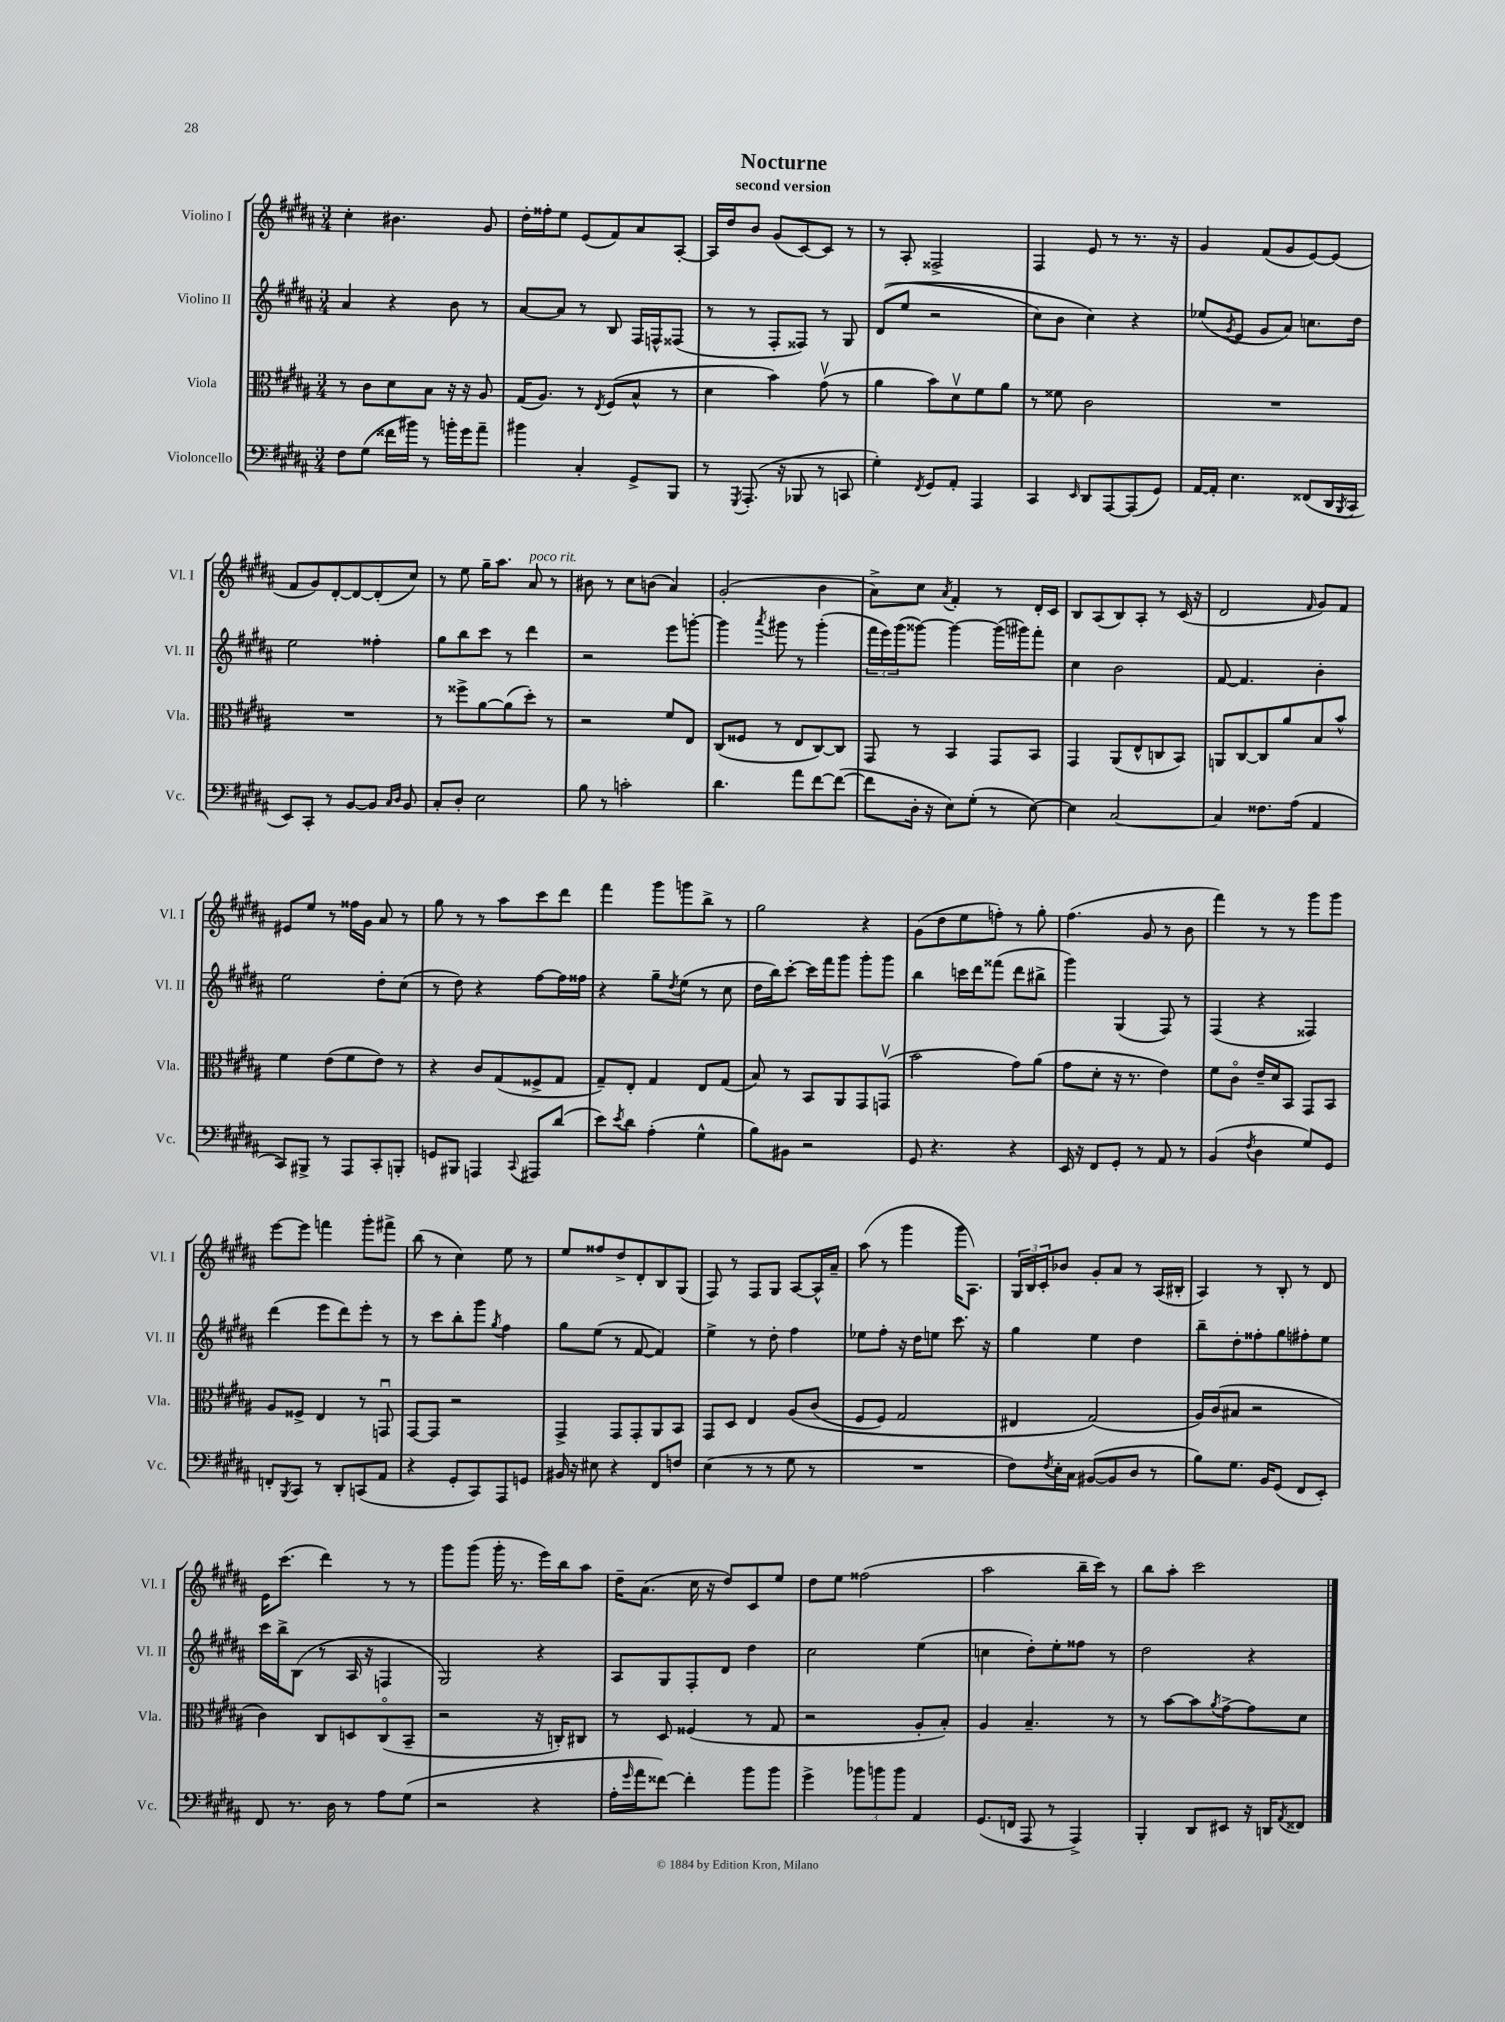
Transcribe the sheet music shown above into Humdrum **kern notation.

**kern	**kern	**kern	**kern
*staff4	*staff3	*staff2	*staff1
*clefF4	*clefC3	*clefG2	*clefG2
*k[f#c#g#d#a#]	*k[f#c#g#d#a#]	*k[f#c#g#d#a#]	*k[f#c#g#d#a#]
*M3/4	*M3/4	*M3/4	*M3/4
8F#	8r	4a#	4cc#'
(8G#	8c#	.	.
16f##	8d#	4r	4.b#
16b#)	.	.	.
8r	8B	.	.
16b'	16r	8b	.
16g#	16r	.	.
8a#~	8A#	8r	8g#
=	=	=	=
4b#	(16G#	[8a#	16dd#'
.	8.A#)	.	16ff##'
.	.	8a#]	8ee
4C#'	8r	8r	(8e
.	8qE	.	.
.	(8F#	8B	8f#)
8GG#^	8B^^	16F#	8a#
.	.	16F^^	.
8BBB	8r	(8F##	[8A#'
=	=	=	=
8r	4d#	8r	16A#]
.	.	.	16dd#
8qGGG#	.	.	.
(8.AAA#'	.	8r	8b
.	4b)	8F#'	(8g#
16r	.	.	.
8BBB-	.	8F##)	[8c#)
8r	(8g#v	8r	8c#]
8CC	8r	8G#	8r
=	=	=	=
4G#')	4a#	&((8d#	8r
.	.	8ee	8A#'
8qFF#	.	.	.
8GG#	8b)	2r	2F##^
8AA#'	8d#v	.	.
4AAA#	8f#	.	.
.	8a#	.	.
=	=	=	=
4CC#	8r	8cc#)	4F#
.	8f##	8b	.
16qqEE	.	.	.
8DD#	2c#	4cc#&)	8e
[8AAA#	.	.	8r
(8AAA#]	.	4r	8.r
8GG#)	.	.	.
.	.	.	16r
=	=	=	=
[16AA#	2.r	(8ee-	4g#
16AA#']	.	.	.
.	.	8qg#	.
4.E	.	8e	.
.	.	8g#	(8f#
.	.	8a#)	8g#
(8FF##	.	8.cc	[8e)
16DD#	.	.	(8e]
8qBBB	.	.	.
16CC#	.	16dd#	.
=	=	=	=
8EE)	2.r	2ee	8f#
8CC#'	.	.	8g#)
8r	.	.	[8d#'
[8BB	.	.	8d#_
8BB]	.	4ff##'	(8d#']
16qqC#	.	.	.
16qqD#	.	.	.
8BB	.	.	8cc#)
=	=	=	=
8C#'	8r	8gg#	8r
8D#'	8ff##^	8bb	8ee
2E	[8a#	8ccc#	16gg#~
.	.	.	8.aa#
.	(8a#]	8r	.
.	8dd#')	4ddd#	8a#
.	8r	.	8r
=	=	=	=
8B	2r	2r	8b#
8r	.	.	8r
2c'	.	.	8cc#
.	.	.	(8b
.	8f#	8eee	4a#)
.	8E	[8ggg'	.
=	=	=	=
4.d#	(8C#	4ggg]	(2g#'
.	8F##	.	.
.	.	8qaaa#	.
.	8r	8ggg#	.
8a#	8E	8r	.
[8f#	[8C#)	(4ggg#'	4b
(8f#_	8C#]	.	.
=	=	=	=
8f#]	8GG#	24fff#	8a#^)
.	.	24eee)	.
.	.	(24ggg#	.
16D#'	8r	[8ggg##)	8cc#
16r	.	.	.
.	.	.	8qa#
8E)	4BB	4ggg##_	4f#'
(8G#'	.	.	.
8r	8GG#	(16ggg##]	8r
.	.	16ggg#)	.
[8E)	8BB	8fff#'	16d#'
.	.	.	16c#
=	=	=	=
4E]	4GG#	4cc#	8B
.	.	.	(8A#
[2C#	(8AA#	2b	8B)
.	8E^^	.	8A#'
.	8C	.	8r
.	8BB)	.	(16c#
.	.	.	16r
=	=	=	=
4C#]	8AA	[8f#	2d#
.	[8C#	4.f#]	.
8.F##	8C#]	.	.
.	8a#	.	.
(16A#	.	.	.
.	.	.	16qqf#
4AA#	8B	4b'	8g#)
.	8b^^	.	8f#
=	=	=	=
8CC#)	4f#	2ee	8e#
8BBB#^	.	.	8ee
8r	(8e	.	8r
8AAA#	8f#	.	16ff##
.	.	.	16g#
8CC#'	8e)	8dd#'	8a#
8BBB'	8r	(8cc#	8r
=	=	=	=
8GG	4r	8r	8gg#
8BBB#	.	8dd#)	8r
4AAA	8c#	4r	8r
.	(8G#	.	8aa#
8qqCC#	.	.	.
8AAA#	8F##^	[8ff#	8ccc#
(8d#	8G#	16ff#]	8ddd#
.	.	16ff##	.
=	=	=	=
8e)	8G#~)	4r	4fff#
8qe	.	.	.
8d#	8E'	.	.
(4A#'	4G#	8gg#~	8ggg#
.	.	8qdd#	.
.	.	(8ee	8ggg
4G#^^	8E	8r	8bb^
.	(8G#	8cc#	8r
=	=	=	=
8B)	8B)	16dd#	2gg#
.	.	16bb)	.
8BB#	8r	[8ccc#'	.
2r	8BB	16ccc#]	.
.	.	16fff#	.
.	8AA#	8ggg#	.
.	8GG#	8ggg#'	4r
.	(8GGv	8ggg#	.
=	=	=	=
8GG#	2b	4bb	(8g#
4.r	.	.	8dd#
.	.	16ccc	8ee
.	.	16ddd#	.
.	.	(8fff##	8ff')
4r	8g#)	8ddd#	8r
.	(8a#	8bb#^	8gg#'
=	=	=	=
16EE	8g#	4ggg#)	(4.ff#
16r	.	.	.
8FF#	8d#'	.	.
8GG#'	16r	(4G#	.
.	8.r	.	.
8r	.	.	8g#
8AA#	4e)	8F#)	8r
8r	.	8r	8b
=	=	=	=
(4BB	8f#	(4F#	4fff#)
.	8c#o	.	.
8qF#	.	.	.
4D#	16e~	4r	8r
.	16d#	.	.
.	8BB	.	8r
8G#)	8GG#	4F##)	8ggg#
8GG#	8BB	.	8ggg#
=	=	=	=
8FF'	8A#	(4ddd#	[8eee
8qBBB	.	.	.
8CC#	8F##^	.	8eee]
8r	4E	8eee	4fff
8DD#'	.	8ddd#)	.
(8CC	8r	8eee'	8ggg#'
8AA#	8GGu	8r	8fff#^
=	=	=	=
4r	[8GG#	8r	(8bb
.	8GG#]	8ccc#	8r
8GG#'	2r	8bb'	4cc#)
8CC#)	.	8ggg#	.
.	.	8qgg#	.
8AAA#	.	4ff#	8ee
8GG	.	.	8r
=	=	=	=
16BB#	4GG#^	8gg#	8ee
16r	.	.	.
8E#	.	(8ee	8ff##
4r	8GG#	8r	8dd#^
.	8GG#'	[8f#	8d#'
8FF#	8AA#	4f#])	8B
8F	8BB	.	(8G#
=	=	=	=
(4E	8GG#	4ee^	8F#)
.	8D#	.	8r
8r	4E	8r	8F#
8r	.	8dd#'	8G#
8G#	&(8A#	4ff#	[8A#
8r	(8c#	.	16A#^^]
.	.	.	16a#~
=	=	=	=
2.r	8F#	8ee-	(8aa#
.	8F#)	8ff#'	8r
.	2G#	16r	4ggg#
.	.	16dd#	.
.	.	8ee	.
.	.	8.ccc#	16ggg#
.	.	.	8.A#)
.	.	16r	.
=	=	=	=
8F#)	4E#	4gg#	24G#
.	.	.	24B
.	.	.	24c#'
8qF#	.	.	.
16E'	.	.	8b-
16C#	.	.	.
([8BB#	(2G#&)	4ee	8g#'
8BB#]	.	.	8a#
8D#	.	4dd#	8r
8r	.	.	(16A#
.	.	.	16B#'
=	=	=	=
8B)	16A#)	8bb~	4A#)
.	(16c#	.	.
8.G#	8B#	8dd#'	.
.	2r	8ff##'	8r
16BB	.	.	.
(8GG#	.	8gg#	8B'
8FF#	.	8ff#'	8r
8EE')	.	8ee	8d#
=	=	=	=
8FF#	4c#)	16ccc#	16e
.	.	16bb^	(8.ccc#
8.r	.	(8B	.
.	8C#	8r	4ddd#)
16D#	.	.	.
8r	8D	16A#	.
.	.	16r	.
8A#	(8C#o	4F	8r
(8G#	8BB~	.	8r
=	=	=	=
2r	2r	2G#)	8ggg#
.	.	.	(8ggg#
.	.	.	16ggg#'
.	.	.	8.r
4r	16r	4r	16eee)
.	16C')	.	16bb
.	8C#	.	8aa#
=	=	=	=
16A#'	8r	8A#	16dd#~
16qqg#	.	.	.
16a#	.	.	(8.a#
[8f##)	8D#	8G#	.
4f##']	(4F##	8F#'	16cc#
.	.	.	16r
.	.	8d#	8dd#)
8b	8r	4dd#	8c#
8b	8G#	.	8ee
=	=	=	=
4g#^	2r	2cc#	8dd#
.	.	.	8ee
12b-	.	.	(2ff##
12b	.	.	.
12b	.	.	.
4AA#	8A#'	(4ee	.
.	8B')	.	.
=	=	=	=
(8.GG#	4A#	4cc	2aa#
16FF	.	.	.
8AAA#	4.B~	8dd#')	.
8r	.	8ee'	.
4AAA#^)	.	8ff##	16bb~
.	.	.	16ccc#)
.	8r	8r	8r
=	=	=	=
4BBB'	8r	2dd#	8bb
.	[8b	.	8aa#'
8DD#	8b]	.	2ccc#
.	8qa#	.	.
8EE#	[8g#^	.	.
16r	8g#]	4r	.
16DD	.	.	.
8qAA#	.	.	.
8FF##	8d#	.	.
==	==	==	==
*-	*-	*-	*-
